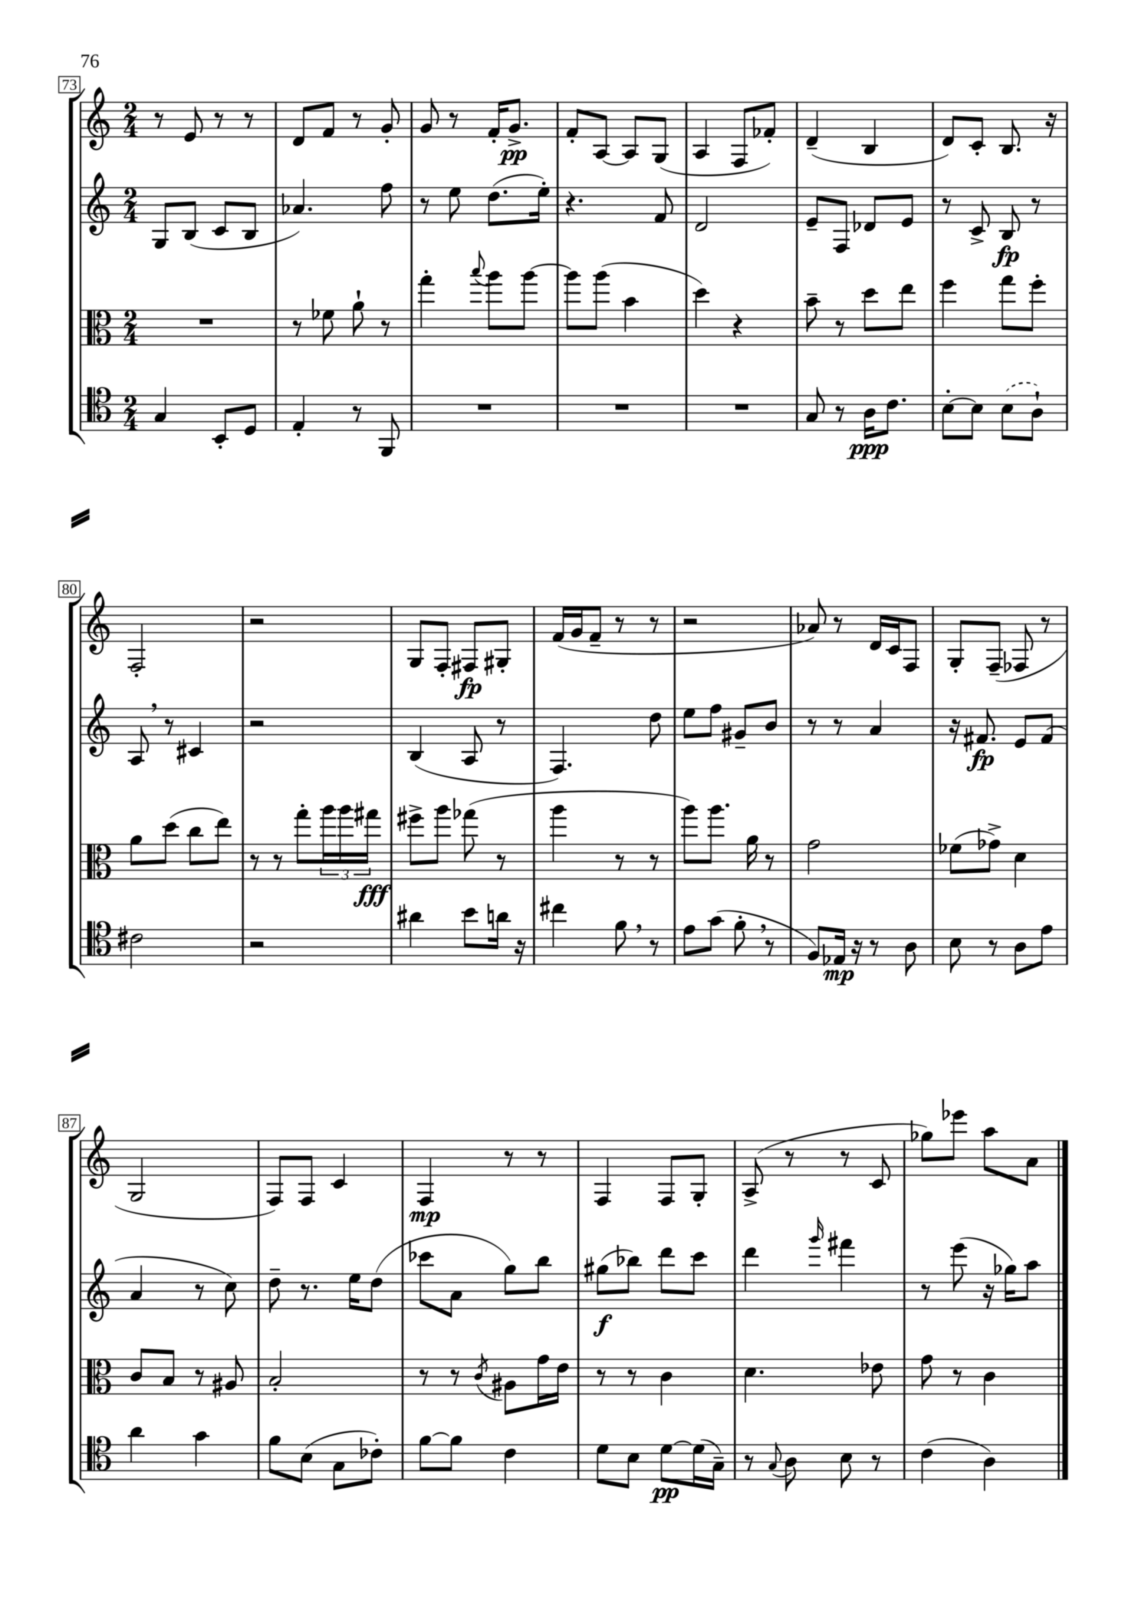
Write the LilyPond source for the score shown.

<<
\new StaffGroup <<
\new Staff = "s0" {
    \clef treble \key c \major \numericTimeSignature \time 2/4
    r8 e'8 r8 r8 |
    d'8 f'8 r8 g'8-. |
    g'8 r8 f'16-. g'8.->\pp |
    f'8-. a8~ a8 g8( |
    a4 f8 fes'8-.) |
    d'4--( b4 |
    d'8) c'8-. b8. r16 |
    f2-. |
    r2 |
    g8 f8-. fis8\fp gis8-. |
    f'16( g'16 f'8-- r8 r8 |
    r2 |
    aes'8) r8 d'16 c'16 f8 |
    g8-. f8--( fes8 r8 |
    g2 |
    f8) f8 c'4 |
    f4\mp r8 r8 |
    f4 f8 g8-. |
    a8->( r8 r8 c'8 |
    ges''8) ees'''8 a''8 a'8 \bar "|." |
}
\new Staff = "s1" {
    \clef treble \key c \major \numericTimeSignature \time 2/4
    g8 b8( c'8 b8 |
    aes'4.) f''8 |
    r8 e''8 d''8.( e''16-.) |
    r4. f'8 |
    d'2 |
    e'8-- f8 des'8 e'8 |
    r8 c'8-> b8\fp r8 |
    a8 \breathe r8 cis'4 |
    r2 |
    b4( a8 r8 |
    f4.) d''8 |
    e''8 f''8 gis'8-- b'8 |
    r8 r8 a'4 |
    r16 fis'8.\fp e'8 fis'8( |
    a'4 r8 c''8) |
    d''8-- r8. e''16 d''8( |
    ces'''8 a'8 g''8) b''8 |
    gis''8\f( bes''8) d'''8 c'''8 |
    d'''4 \grace { g'''16 } fis'''4 |
    r8 e'''8( r16 ges''16) a''8 \bar "|." |
}
\new Staff = "s2" {
    \clef alto \key c \major \numericTimeSignature \time 2/4
    R2 |
    r8 fes'8 a'8-! r8 |
    g''4-. \appoggiatura { b''8 } a''8 a''8~ |
    a''8 a''8( b'4 |
    d''4) r4 |
    b'8-- r8 d''8 e''8 |
    f''4 g''8 f''8-. |
    a'8 d''8( c''8 e''8) |
    r8 r8 g''8-. \tuplet 3/2 { a''16 a''16 gis''16\fff } |
    fis''8-> a''8 ges''8( r8 |
    a''4 r8 r8 |
    a''8) a''8. a'16 r8 |
    g'2 |
    fes'8( ges'8->) d'4 |
    c'8 b8 r8 ais8 |
    b2-. |
    r8 r8 \acciaccatura { c'8 } ais8 g'16 e'16 |
    r8 r8 c'4 |
    d'4. ees'8 |
    g'8 r8 c'4 \bar "|." |
}
\new Staff = "s3" {
    \clef tenor \key c \major \numericTimeSignature \time 2/4
    g4 b,8-. d8 |
    e4-. r8 f,8 |
    R2 |
    R2 |
    R2 |
    g8 r8 a16\ppp c'8. |
    b8~-. b8 \once \slurDashed b8( a8-!) |
    cis'2 |
    r2 |
    ais'4 b'8 a'16 r16 |
    cis''4 f'8 \breathe r8 |
    e'8 g'8( f'8-. \breathe r8 |
    f8) ees16\mp r16 r8 a8 |
    b8 r8 a8 e'8 |
    a'4 g'4 |
    f'8 b8( g8 ces'8-.) |
    f'8~ f'8 c'4 |
    d'8 b8 d'8~\pp d'16( g16--) |
    r8 \appoggiatura { g8 } a8 b8 r8 |
    c'4( a4) \bar "|." |
}
>>
>>
\layout { \context { \Score currentBarNumber = #73 \override BarNumber.stencil = #(make-stencil-boxer 0.1 0.3 ly:text-interface::print) } }
